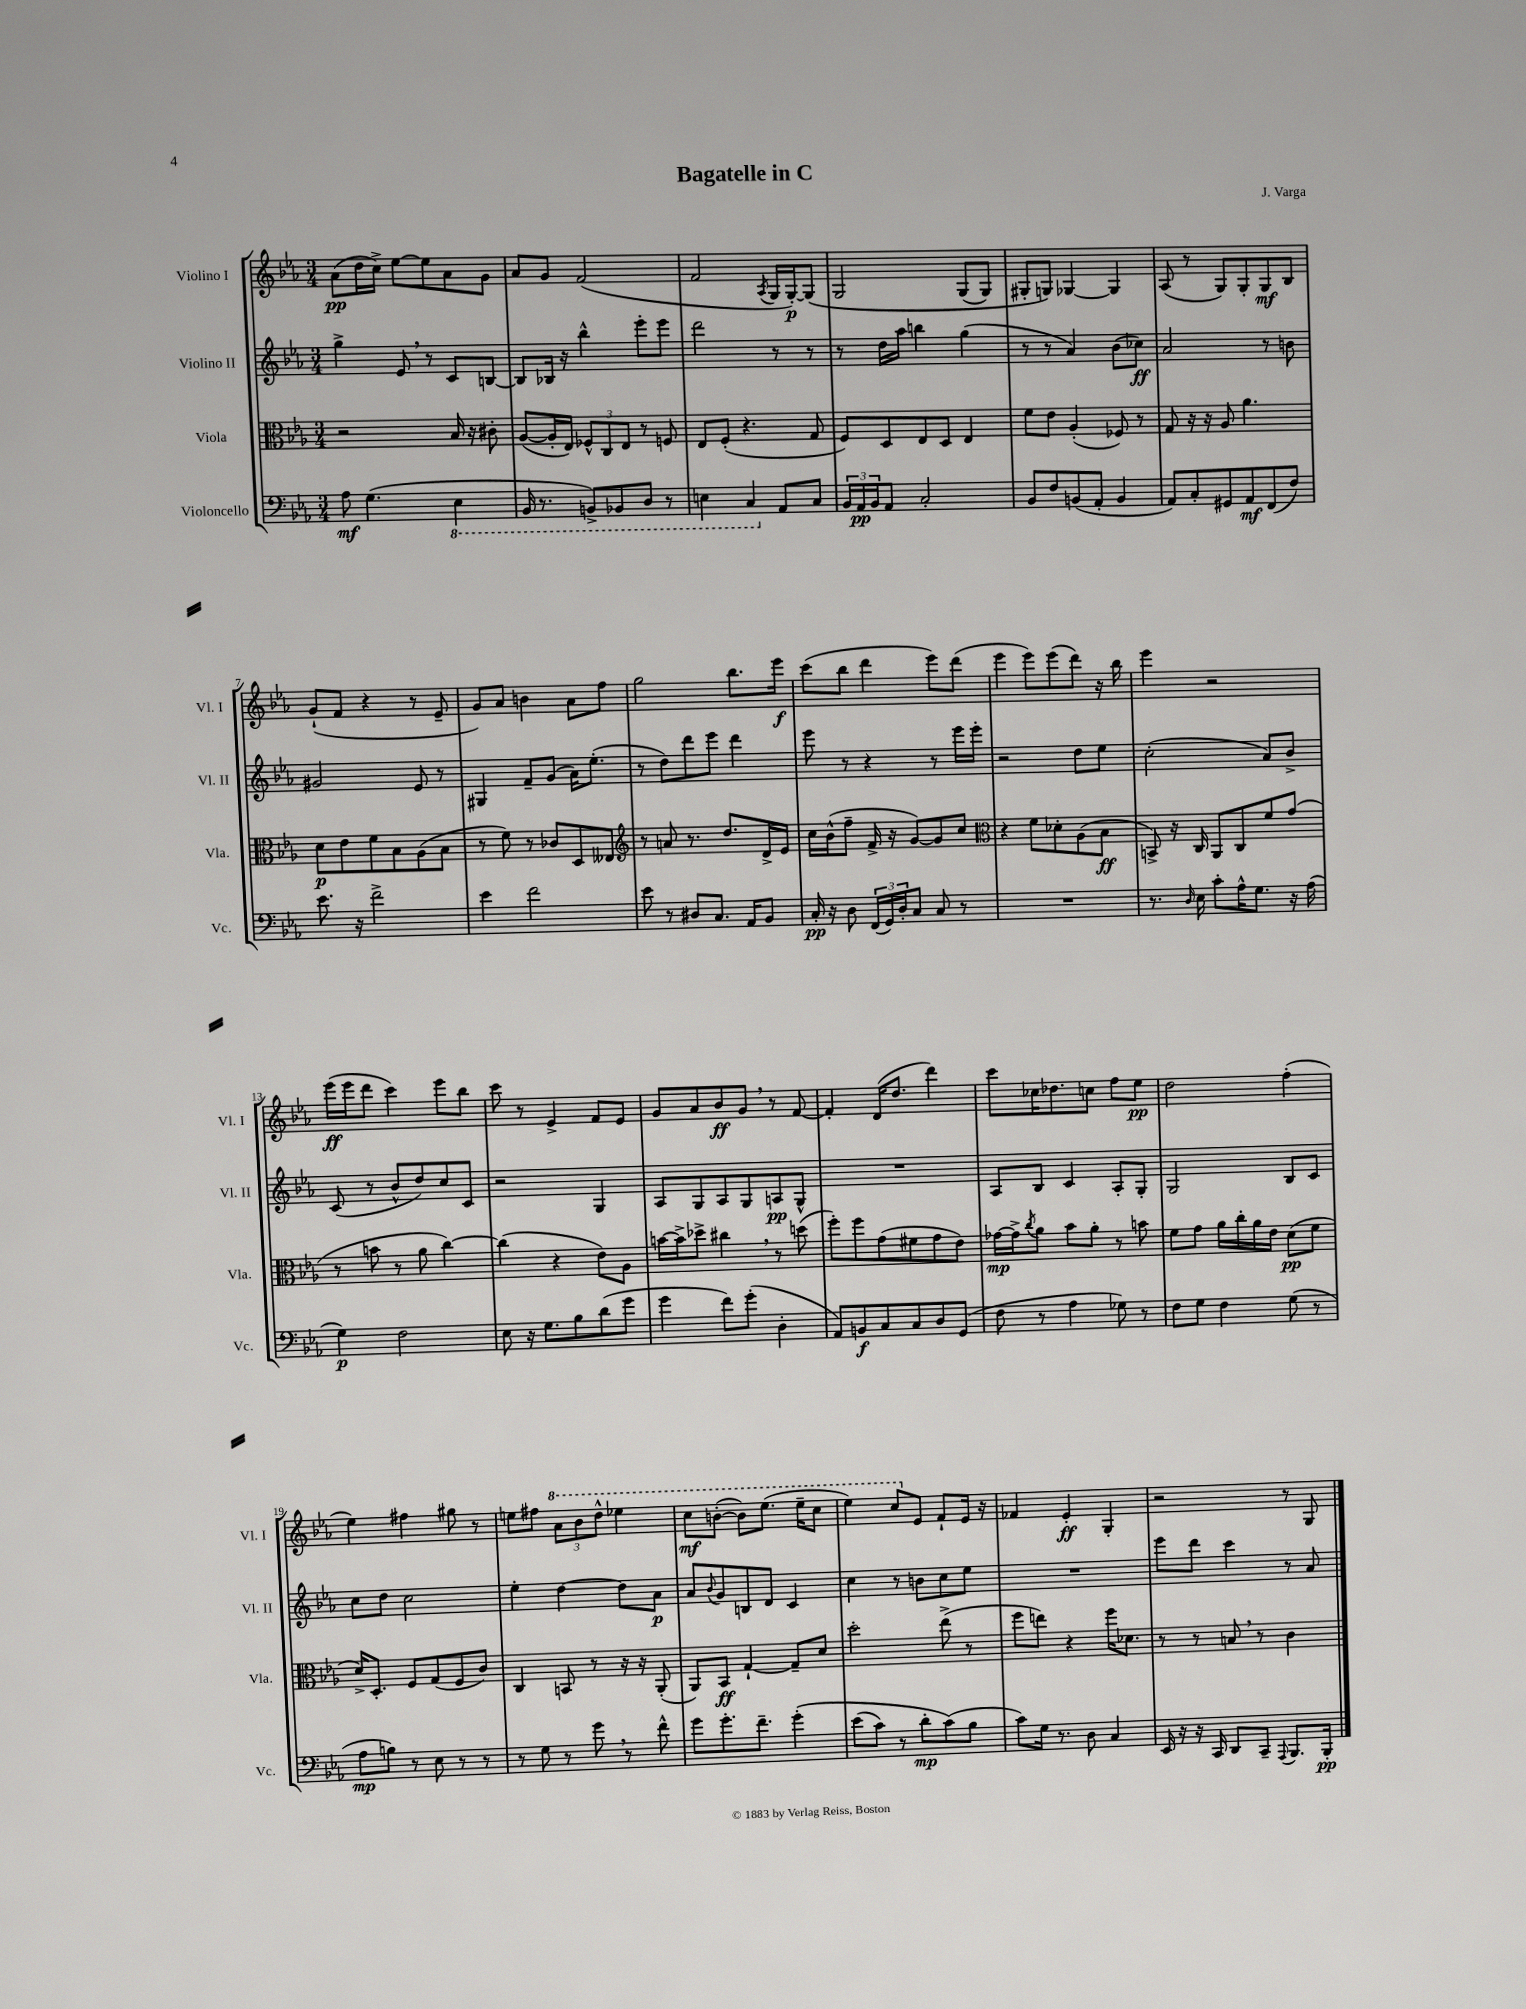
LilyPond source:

\header { title = "Bagatelle in C" composer = "J. Varga" }
<<
\new StaffGroup <<
\new Staff = "s0" \with { instrumentName = "Violino I" shortInstrumentName = "Vl. I" } {
    \clef treble \key ees \major \numericTimeSignature \time 3/4
    aes'8\pp( d''16 c''16->) ees''8~ ees''8 aes'8 g'8 |
    aes'8 g'8 f'2( |
    f'2 \acciaccatura { aes8 } g16 g16~-.\p) g8\( |
    g2 g8( g8) |
    gis8-. g8\) ges4~ ges4 |
    aes8( r8 g8) g8-. g8\mf bes8 |
    g'8-!( f'8 r4 r8 ees'8-- |
    g'8) aes'8 b'4 aes'8 f''8 |
    g''2 bes''8. ees'''16\f |
    c'''8( bes''8 d'''4 ees'''8) d'''8( |
    ees'''4 ees'''8) ees'''8( d'''8) r16 bes''16 |
    ees'''4 r2 |
    ees'''16\ff( ees'''16 d'''8 c'''4) ees'''8 bes''8 |
    c'''8 r8 ees'4-> f'8 ees'8 |
    g'8 aes'8 bes'8\ff g'8 \breathe r8 f'8~ |
    f'4-. d'16( d''8. d'''4) |
    c'''8 ces''16 des''8. c''8 f''8 ees''8\pp |
    d''2 f''4-.( |
    ees''4) fis''4 gis''8 r8 |
    e''8 fis''8 \tuplet 3/2 { \ottava #1 aes''8 bes''8 d'''8-^ } ees'''!4 |
    c'''8\mf b''8~-.( b''8) ees'''8.( ees'''16-- c'''8 |
    ees'''4) c'''8 \ottava #0 ees'8 f'8-! ees'16 r16 |
    fes'4 ees'4-.\ff g4-. |
    r2 r8 g8 \bar "|." |
}
\new Staff = "s1" \with { instrumentName = "Violino II" shortInstrumentName = "Vl. II" } {
    \clef treble \key ees \major \numericTimeSignature \time 3/4
    g''4-> ees'8 \breathe r8 c'8 b8~ |
    b8 bes16 r16 bes''4-^ ees'''8-. ees'''8 |
    d'''2 r8 r8 |
    r8 d''16 aes''16 b''4 g''4( |
    r8 r8 aes'4) bes'8( ces''8\ff) |
    aes'2 r8 b'8 |
    gis'2 ees'8 r8 |
    gis4 f'8-- g'8( aes'16) ees''8.-.( |
    r8 d''8) d'''8 ees'''8 d'''4 |
    ees'''8 r8 r4 r8 ees'''16 ees'''16-. |
    r2 d''8 ees''8 |
    c''2-.( aes'8) bes'8-> |
    c'8( r8 bes'8-^ d''8) c''8 c'8 |
    r2 g4 |
    aes8 g8 aes8 g8 a8\pp g8-^ |
    R2. |
    aes8 bes8 c'4 aes8-. g8-. |
    g2 bes8 c'8 |
    c''8 d''8 c''2 |
    ees''4-. d''4~ d''8 aes'8\p |
    aes'8 \appoggiatura { bes'8 } g'8 b8 d'8 c'4 |
    c''4 r8 b'8 c''8 ees''8 |
    R2. |
    ees'''8 d'''8 c'''4 r8 aes'8 \bar "|." |
}
\new Staff = "s2" \with { instrumentName = "Viola" shortInstrumentName = "Vla." } {
    \clef alto \key ees \major \numericTimeSignature \time 3/4
    r2 bes16 r16 cis'8-. |
    aes8~( aes16-. ees16) \tuplet 3/2 { fes8-^ c8 ees8 } r8 f8 |
    ees8 f8-.( r4. g8 |
    f8) d8 ees8 d8 ees4 |
    f'8 ees'8 aes4-.( fes8) r8 |
    g8 r16 r16 aes8 aes'4. |
    d'8\p ees'8 f'8 bes8 aes8( bes8 |
    r8 f'8) r8 ces'8 d8 eeses8 |
    \clef treble r8 a'8 r8. d''8. d'16-> ees'16 |
    c''16 bes'16-^( f''8-- f'16-> r16 g'8~) g'8 c''8 |
    \clef alto r4 f'8 des'8-. aes8( bes8\ff |
    b,8->) r16 c16 aes,8 c8 f'8 g'8( |
    r8 b'8 r8 aes'8 c''4~) |
    c''4( r4 ees'8) aes8 |
    b'16~ b'16-> des''8-> cis''4 \breathe r8 d''8( |
    f''8-.) f''8 g'8( fis'8 g'8 ees'8) |
    ges'16~\mp ges'16-> \acciaccatura { c''8 } aes'8 bes'8 aes'8-. r8 b'8 |
    f'8 g'8 aes'16 c''16-. aes'16 ees'16 d'8\pp( f'8 |
    d'16->) d8.-. f8 g8( f8 c'8) |
    c4 b,8 r8 r16 r16 aes,8-.( |
    aes,8) bes,8\ff g4~-! g8-- d'8 |
    d''2-. ees''8->( r8 |
    f''8 e''8) r4 f''16 des'8. |
    r8 r8 b8 \breathe r8 c'4 \bar "|." |
}
\new Staff = "s3" \with { instrumentName = "Violoncello" shortInstrumentName = "Vc." } {
    \clef bass \key ees \major \numericTimeSignature \time 3/4
    aes8\mf g4.( \ottava #-1 ees,4 |
    bes,,16 r8. b,,8->) bes,,8 d,8 r8 |
    e,4 c,4 \ottava #0 aes,8 c8 |
    \tuplet 3/2 { bes,16 aes,16\pp bes,16 } aes,8 c2-. |
    bes,8 f8 b,8( aes,8-. b,4 |
    aes,8) c8-. gis,8 aes,8\mf f,8( f8) |
    ees'8. r16 f'2-> |
    ees'4 f'2 |
    ees'8 r8 dis8 c8. aes,16 bes,8 |
    c16-.\pp r16 d8 \tuplet 3/2 { f,16( g,16) d16-. } c8 c8 r8 |
    R2. |
    r8. \grace { d16 } ees16 c'8-. aes16-^ g8. r16 aes16( |
    g4\p) f2 |
    ees8 r16 g8. bes8 d'8( g'8 |
    g'4 f'8) g'8-.( d4-. |
    aes,8) b,8\f c8 c8 d8 g,8( |
    f8 r8 aes4 ges8) r8 |
    f8 g8 f4 g8( r8 |
    aes8\mp b8) r8 ees8 r8 r8 |
    r8 g8 r8 g'8 \breathe r8 f'8-^ |
    g'8 g'8.-. f'8.-- g'4-.\( |
    ees'8( c'8) r8 d'8-.\mp c'8(\) bes8 |
    c'8) g16 r8. d8 c4 |
    ees,16 r16 r16 c,16 d,8 c,8-- \appoggiatura { aes,,8 } bes,,8. bes,,16-.\pp \bar "|." |
}
>>
>>
